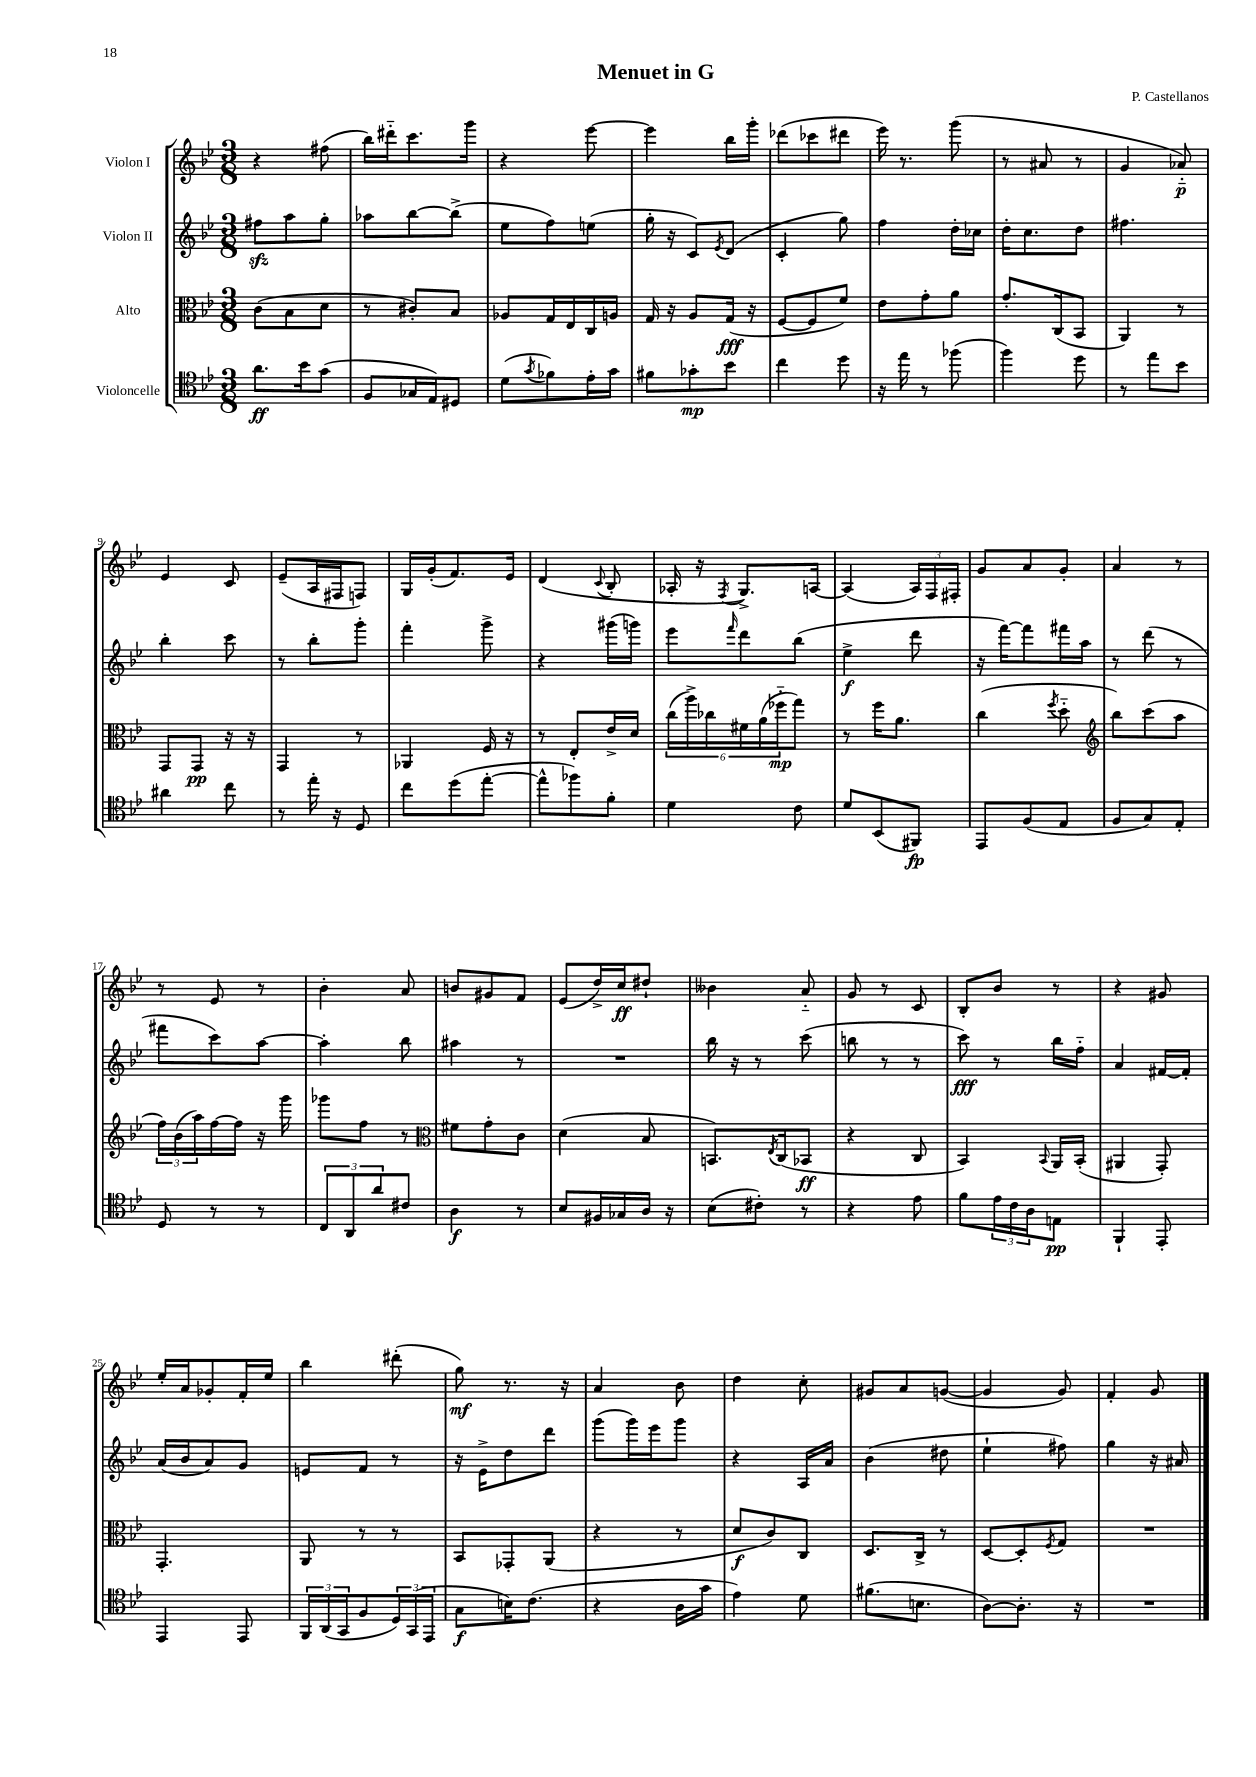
\header { title = "Menuet in G" composer = "P. Castellanos" }
<<
\new StaffGroup <<
\new Staff = "s0" \with { instrumentName = "Violon I" } {
    \clef treble \key bes \major \numericTimeSignature \time 3/8
    r4 fis''8( |
    bes''16) dis'''16-_ c'''8. g'''16 |
    r4 ees'''8~ |
    ees'''4 bes''16 g'''16-. |
    des'''8( ces'''8 dis'''8 |
    ees'''16) r8. g'''8( |
    r8 ais'8 r8 |
    g'4 aes'8-_\p) |
    ees'4 c'8 |
    ees'8--( a16 fis16 f8) |
    g16 g'16-.( f'8.) ees'16 |
    d'4( \appoggiatura { c'8 } bes8-. |
    aes16-. r16 \acciaccatura { f8 } g8.->) a16~ |
    a4( \tuplet 3/2 { a16) f16 fis16-. } |
    g'8 a'8 g'8-. |
    a'4 r8 |
    r8 ees'8 r8 |
    bes'4-. a'8 |
    b'8 gis'8 f'8 |
    ees'8( d''16->) c''16\ff dis''8-! |
    beses'4 a'8-_ |
    g'8 r8 c'8 |
    bes8-. bes'8 r8 |
    r4 gis'8 |
    ees''16-. a'16 ges'8-. f'16-. ees''16 |
    bes''4 dis'''8-.( |
    g''8\mf) r8. r16 |
    a'4 bes'8 |
    d''4 c''8-. |
    gis'8 a'8 g'8~( |
    g'4 g'8) |
    f'4-. g'8 \bar "|." |
}
\new Staff = "s1" \with { instrumentName = "Violon II" } {
    \clef treble \key bes \major \numericTimeSignature \time 3/8
    fis''8\sfz a''8 g''8-. |
    aes''8 bes''8~ bes''8->( |
    ees''8 f''8) e''8( |
    g''16-. r16 c'8) \acciaccatura { ees'8 } d'8( |
    c'4-. g''8) |
    f''4 d''16-. ces''16 |
    d''16-. c''8. d''8 |
    fis''4. |
    bes''4-. c'''8 |
    r8 bes''8-. g'''8-. |
    f'''4-. g'''8-> |
    r4 gis'''16( g'''16) |
    ees'''8 \grace { f'''16 } d'''8 bes''8( |
    ees''4->\f d'''8 |
    r16 f'''16~) f'''8 fis'''16 a''16 |
    r8 d'''8( r8 |
    fis'''8 c'''8) a''8~ |
    a''4-. bes''8 |
    ais''4 r8 |
    R4. |
    bes''16 r16 r8 c'''8( |
    b''8 r8 r8 |
    c'''8\fff) r8 bes''16 f''16-_ |
    a'4 fis'16~ fis'16-. |
    a'16( bes'16 a'8) g'8 |
    e'8 f'8 r8 |
    r16 ees'16-> d''8 d'''8 |
    g'''8( g'''16) ees'''16 g'''8 |
    r4 a16 a'16 |
    bes'4( dis''8 |
    ees''4-! fis''8) |
    g''4 r16 ais'16 \bar "|." |
}
\new Staff = "s2" \with { instrumentName = "Alto" } {
    \clef alto \key bes \major \numericTimeSignature \time 3/8
    c'8( bes8 d'8 |
    r8 cis'8-.) bes8 |
    aes8 g16 ees16 c16 a16 |
    g16 r16 a8 g16\fff( r16 |
    f8~ f8 f'8) |
    ees'8 g'8-. a'8 |
    g'8.-. c16( bes,8 |
    a,4) r8 |
    g,8 g,8\pp r16 r16 |
    g,4 r8 |
    aes,4 f16 r16 |
    r8 ees8-. ees'16-> d'16 |
    \tuplet 6/4 { c''16( a''16->) ces''16 fis'16 a'16( fes''16-_\mp } g''8) |
    r8 f''16 a'8. |
    c''4( \acciaccatura { f''8 } d''8-_ |
    \clef treble bes''8) c'''8( a''8 |
    \tuplet 3/2 { f''16) bes'16( a''16) } f''16~ f''16 r16 g'''16 |
    ges'''8 f''8 r8 |
    \clef alto fis'8 g'8-. c'8 |
    d'4( bes8 |
    b,8.) \acciaccatura { ees8 } c16( bes,8\ff |
    r4 c8 |
    bes,4) \appoggiatura { bes,8 } a,16 bes,16-.( |
    ais,4 g,8-.) |
    g,4.-. |
    a,8 r8 r8 |
    bes,8 ges,8-. a,8( |
    r4 r8 |
    d'8\f c'8) c8 |
    d8. c16-> r8 |
    d8~ d8-. \acciaccatura { f8 } g8 |
    R4. \bar "|." |
}
\new Staff = "s3" \with { instrumentName = "Violoncelle" } {
    \clef tenor \key bes \major \numericTimeSignature \time 3/8
    a'8.\ff bes'16 g'8( |
    f8 ges16 ees16) dis8 |
    d'8( \acciaccatura { g'8 } fes'8) ees'16-. g'16 |
    fis'8 ges'8-.\mp bes'8 |
    c''4 d''8 |
    r16 ees''16 r8 fes''8( |
    f''4) d''8 |
    r8 ees''8 bes'8 |
    ais'4 c''8 |
    r8 ees''16-. r16 d8 |
    c''8 d''8( ees''8~-. |
    ees''8-^ fes''8) f'8-. |
    d'4 c'8 |
    d'8 bes,8( fis,8\fp) |
    ees,8 f8( ees8 |
    f8 g8) ees8-. |
    d8 r8 r8 |
    \tuplet 3/2 { c8 a,8 a'8 } cis'8 |
    a4\f r8 |
    bes8 fis16 ges16 a16 r16 |
    bes8( cis'8-.) r8 |
    r4 ees'8 |
    f'8 \tuplet 3/2 { ees'16 c'16 a16 } e8\pp |
    f,4-! ees,8-. |
    ees,4 ees,8 |
    \tuplet 3/2 { f,16 a,16( g,16 } f8 \tuplet 3/2 { d16) g,16( ees,16 } |
    g8\f b16) c'8.( |
    r4 a16 g'16 |
    ees'4) d'8 |
    fis'8.( b8. |
    a8~) a8.-. r16 |
    R4. \bar "|." |
}
>>
>>
